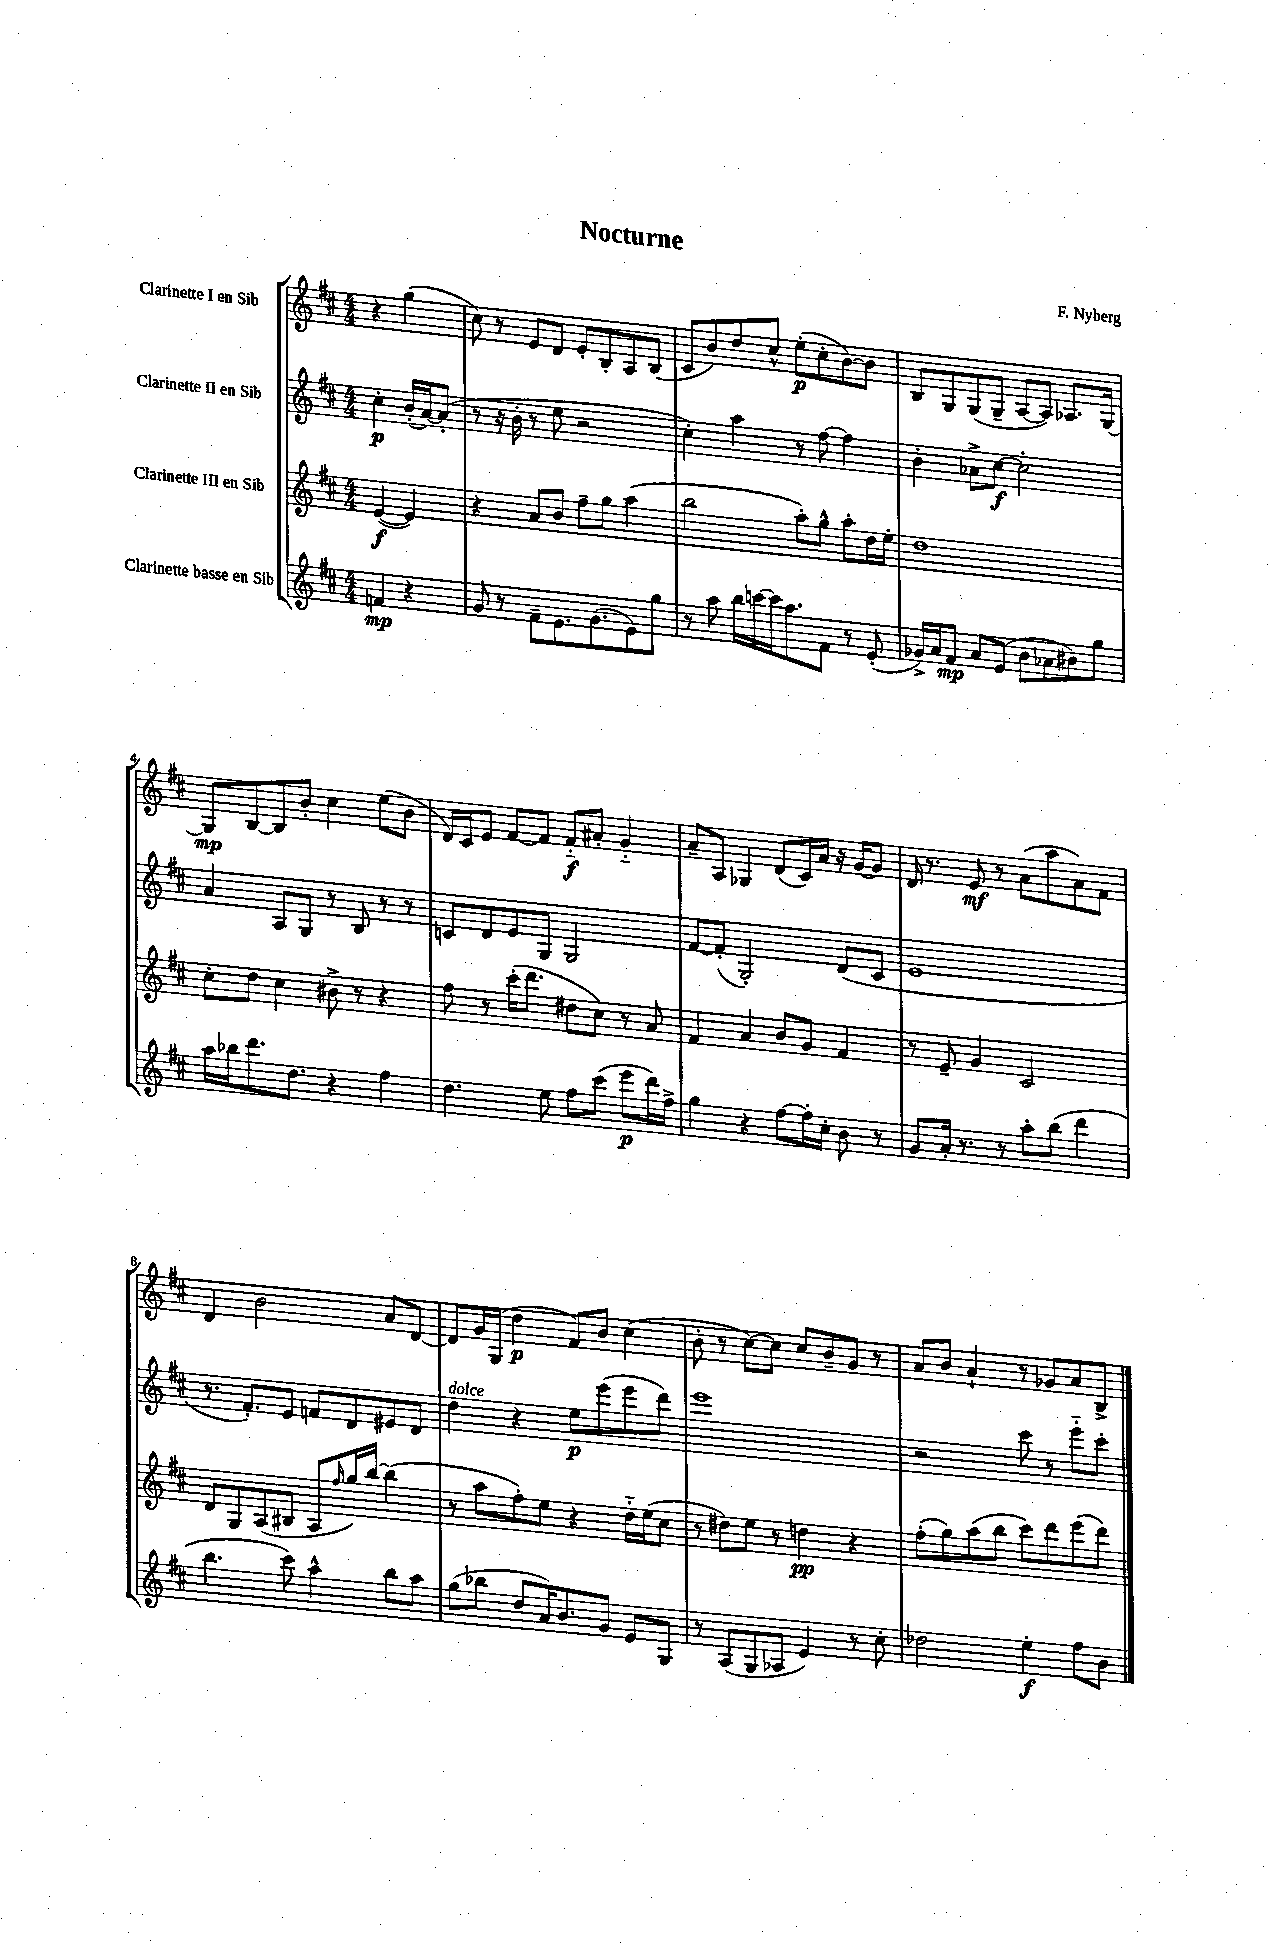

**kern	**kern	**kern	**kern
*staff4	*staff3	*staff2	*staff1
*clefG2	*clefG2	*clefG2	*clefG2
*k[f#c#]	*k[f#c#]	*k[f#c#]	*k[f#c#]
*M4/4	*M4/4	*M4/4	*M4/4
4f	([4e	4cc#'	4r
4r	4e])	(16b'	(4gg
.	.	[16a)	.
.	.	(8a']	.
=	=	=	=
8g	4r	8r	8cc#)
8r	.	16r	8r
.	.	16b'	.
8f#~	8a	8r	8e
8.e	8b	8ee	8d
.	8ff#~	2r	8e'
(8.g	.	.	.
.	8gg	.	8B'
8e)	(4aa	.	8A
8gg	.	.	(8B
=	=	=	=
8r	2bb	4cc#')	8c#
8aa	.	.	8b)
16bb	.	4aa	8dd
[16ccc	.	.	.
16ccc]	.	.	8cc#^^
8.aa	.	.	.
.	8aa')	8r	(8ee'
8f#	8gg^^	[8ff#	8cc#'
8r	8aa'	4ff#]	[8b)
(8e'	16dd	.	8b]
.	16ee'	.	.
=	=	=	=
16g-^)	1dd	4b'	8B
16a	.	.	.
8f#	.	.	8G
8a	.	8a-^	(8G
(8e	.	[8cc#	8G~
8b	.	2cc#']	[8A
8a-	.	.	8A])
8b#)	.	.	8.A-
8gg	.	.	.
.	.	.	[16G
=	=	=	=
16aa	8cc#'	4a	8G]
16bb-	.	.	.
8.ddd	8dd	.	[8B
.	4cc#	8A	8B]
8.dd	.	.	.
.	.	8G	8b'
4r	8b#^	8r	4cc#
.	8r	8B	.
4ff#	4r	8r	(8ee
.	.	8r	8b
=	=	=	=
4.dd	8ff#	8c	16d)
.	.	.	16c#
.	8r	8d	8e
.	(16ccc#'	8e	[8f#
.	8.ddd	.	.
8ee	.	8G	8f#]
8ff#	8dd#	2G	8f#'~
(8ccc#	8cc#)	.	8a#'
8eee	8r	.	4g'~
16ddd)	8a	.	.
16ff#^	.	.	.
=	=	=	=
4gg	4f#	[8f#	8a~
.	.	(8f#']	8A
4r	4a	2G')	4G-
[8ff#	8b	.	(8d
16ff#']	8g	.	16c#)
16cc#'	.	.	16a
8b	4f#	(8d	16r
.	.	.	[16g
8r	.	8c#	8g]
=	=	=	=
8g	8r	1e	16d
.	.	.	8.r
16a'	8e~	.	.
8.r	.	.	.
.	4g	.	8e
8r	.	.	8r
8aa'	2c#	.	(8a
(8bb	.	.	8aa
4ddd	.	.	8a)
.	.	.	8f#
=	=	=	=
4.bb	8d	8.r	4d
.	8G	.	.
.	.	8.f#')	.
.	(8A	.	2b
8ccc#)	8B#	8e	.
4aa^^	8A	8f	.
.	16qqff#	.	.
.	16gg)	8d	.
.	[16bb	.	.
8bb	(4bb]	8e#	8a
8aa	.	8d	[8d
=	=	=	=
(8gg	8r	4dd	8d]
8bb-	8aa	.	16g
.	.	.	(16G
8dd	8ff#')	4r	4dd
16a)	8ee	.	.
8.b	.	.	.
.	4r	8ee	8f#)
8g	.	(8eee	8b
8e	16dd'~	8eee	(4cc#
.	(16ee	.	.
8G	8cc#	8ddd)	.
=	=	=	=
8r	8r	1eee	8b'
(8A	8dd#)	.	8r
8G	8ee	.	[8cc#)
8A-	8r	.	8cc#]
4e)	4dd	.	8cc#
.	.	.	8b~
8r	4r	.	8g
8cc#'	.	.	8r
=	=	=	=
2dd-	(8ff#'	2r	8a
.	8gg)	.	8b
.	(8aa	.	4a`
.	8bb	.	.
4ee'	8ccc#)	8ccc#	8r
.	8ddd	8r	8g-
8ff#	(8eee	8eee'~	8a
8b	8ddd)	8ccc#'	8B^
==	==	==	==
*-	*-	*-	*-
